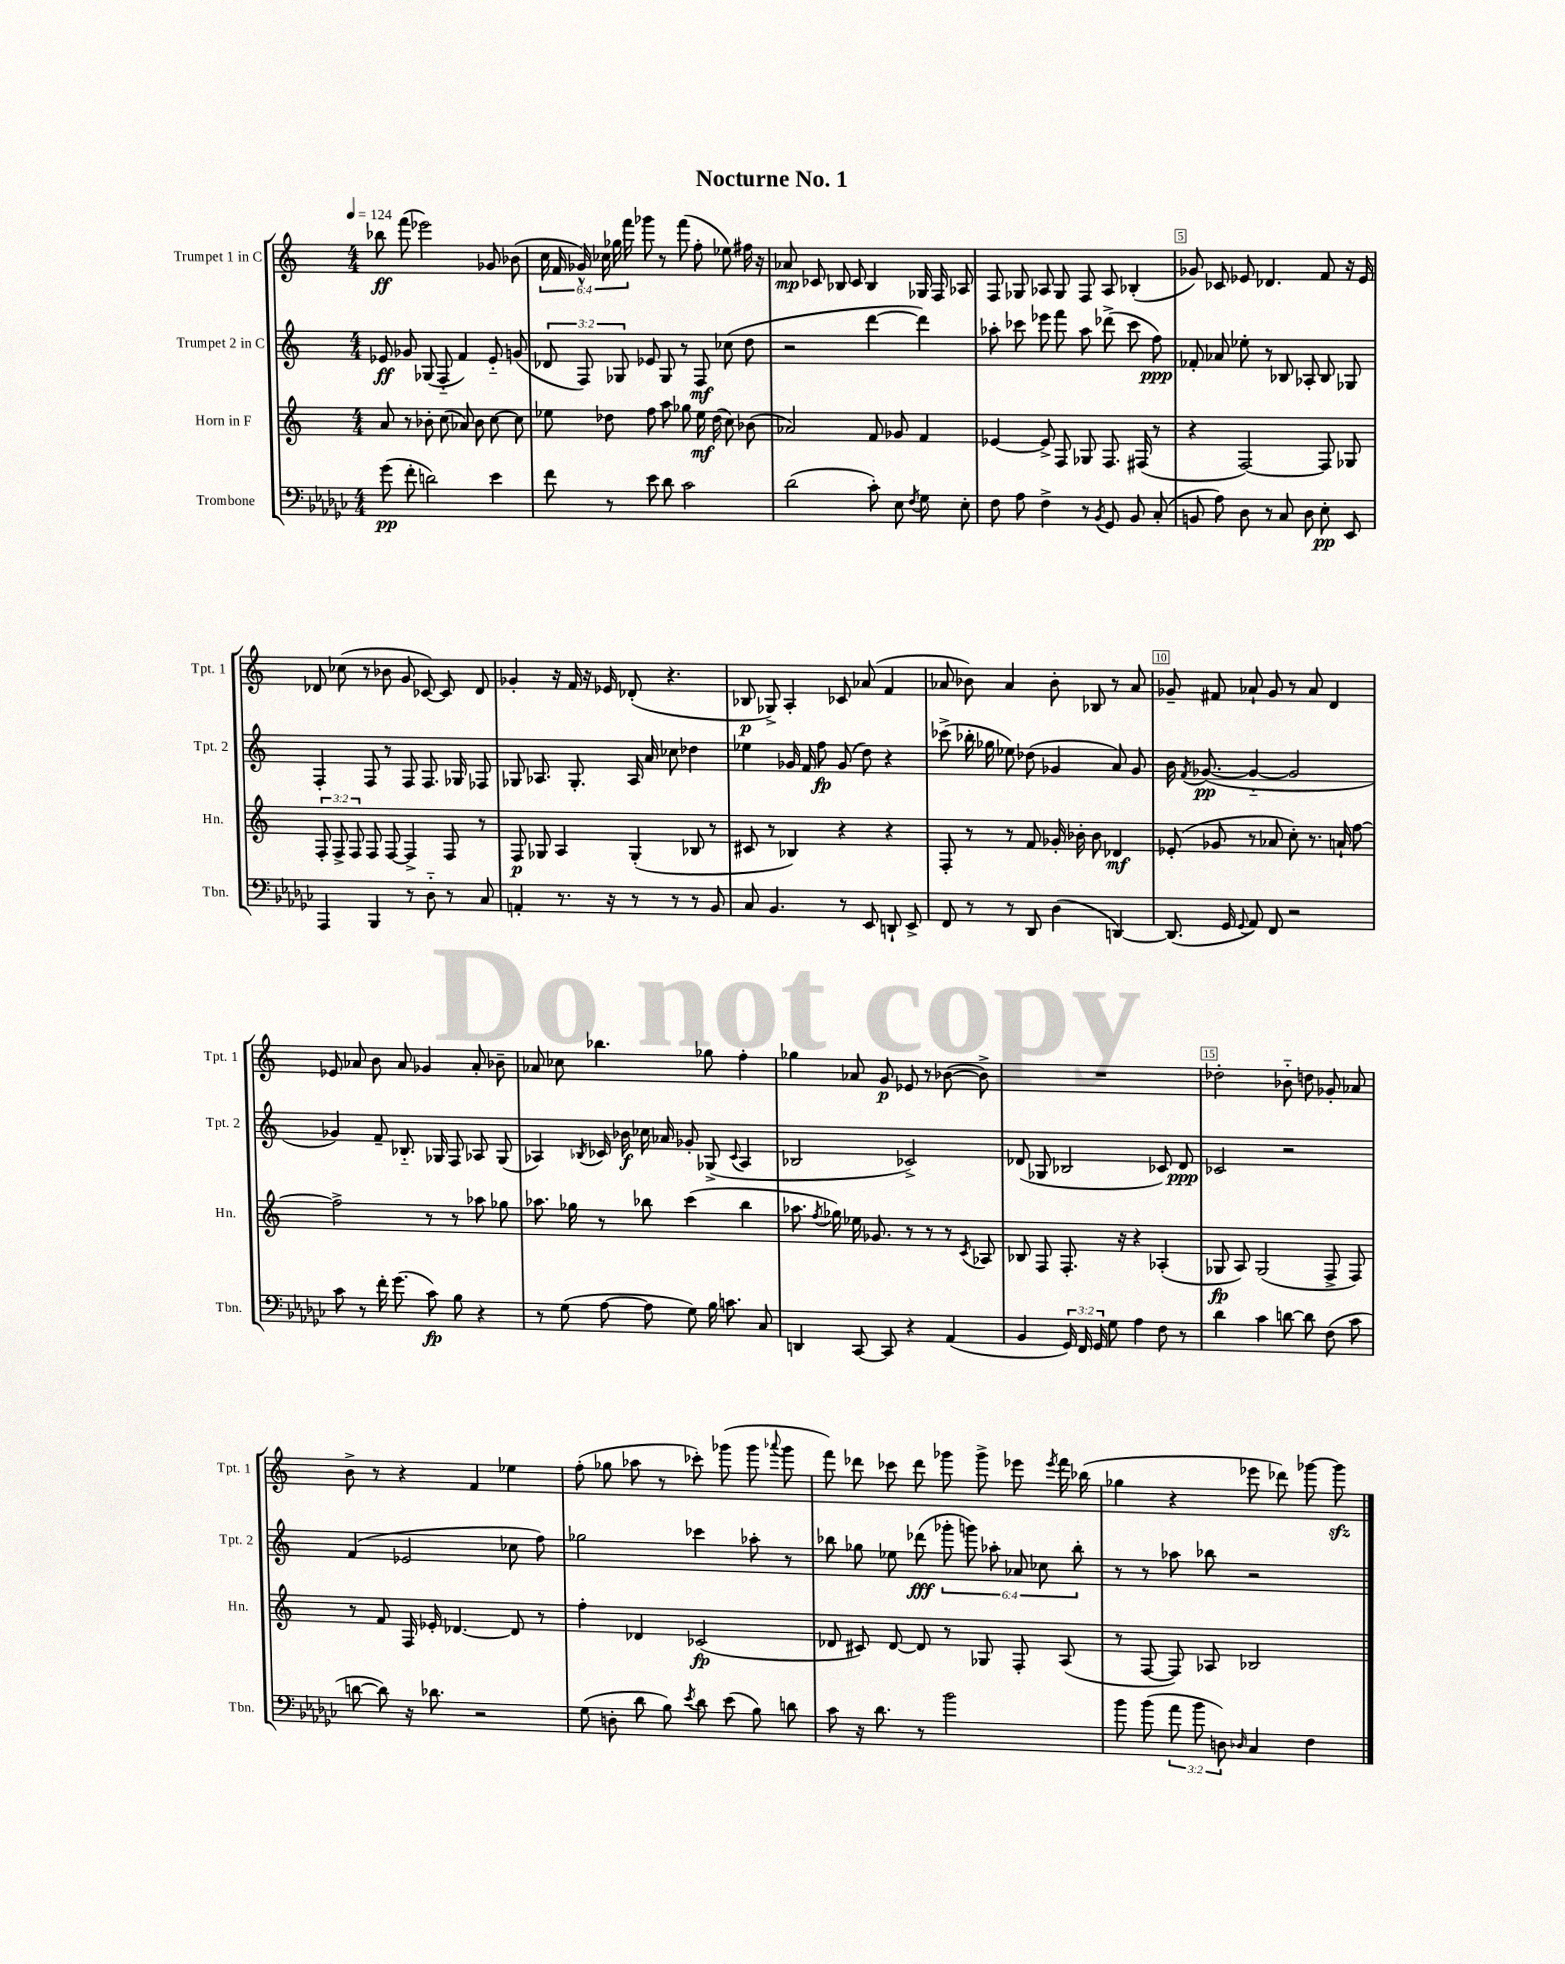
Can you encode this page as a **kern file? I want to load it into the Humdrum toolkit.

**kern	**dynam	**kern	**dynam	**kern	**dynam	**kern	**dynam
*part4	*part4	*part3	*part3	*part2	*part2	*part1	*part1
*staff4	*staff4	*staff3	*staff3	*staff2	*staff2	*staff1	*staff1
*I"Trombone	*	*I"Horn in F	*	*I"Trumpet 2 in C	*	*I"Trumpet 1 in C	*
*I'Tbn.	*	*I'Hn.	*	*I'Tpt. 2	*	*I'Tpt. 1	*
*clefF4	*	*clefG2	*	*clefG2	*	*clefG2	*
*k[b-e-a-d-g-c-]	*	*k[]	*	*k[]	*	*k[]	*
*M4/4	*	*M4/4	*	*M4/4	*	*M4/4	*
*MM124	*	*MM124	*	*MM124	*	*MM124	*
=1	=1	=1	=1	=1	=1	=1	=1
(8g-\	pp	8a/	.	8e-X/	ff	8bb-X\	ff
8f'\	.	8r	.	8g-X/	.	(8fff\	.
2dn\)	.	8b-X'\	.	(8G-X/	.	2eee-X\)	.
.	.	(8cc\	.	8F/	.	.	.
.	.	8a-X/)	.	4f/)	.	.	.
.	.	8b-\	.	.	.	.	.
4e-\	.	[8cc\	.	8e-/	.	8g-X/	.
.	.	8cc\]	.	(8gn/	.	(8b-X\	.
=2	=2	=2	=2	=2	=2	=2	=2
8f\	.	8ee-X\	.	12d-X/	.	24cc\	.
.	.	.	.	.	.	24f/	.
.	.	.	.	12F/)	.	24g-X^^/)	.
8r	.	8dd-X\	.	.	.	24cc-X\	.
.	.	.	.	12G-X/	.	24gg-X\	.
.	.	.	.	.	.	24fff\	.
8e-\	.	8ff\	.	8e-X/	.	8ggg-X\	.
8d-\	.	8aa\	.	8G-/	.	8r	.
2c-\	.	8gg-X\	.	8r	.	(8fff\	.
.	.	16ee-\	mf	8F/	mf	8ff'\	.
.	.	(16dd-\	.	.	.	.	.
.	.	8cc\)	.	(8cc-X\	.	8ee-X\)	.
.	.	(8b-X\	.	8dd\	.	16ff#X\	.
.	.	.	.	.	.	16r	.
=3	=3	=3	=3	=3	=3	=3	=3
(2d-\	.	2a-X/)	.	2r	.	8a-X/	mp
.	.	.	.	.	.	8c-X/	.
.	.	.	.	.	.	8B-X/	.
.	.	.	.	.	.	8c-/	.
8c-'\)	.	8f/	.	[4ddd\	.	4B-/	.
8E-\	.	8g-X/	.	.	.	.	.
8qF/	.	.	.	.	.	.	.
8G-\	.	4f/	.	4ddd\])	.	16G-X/	.
.	.	.	.	.	.	16F/	.
8E-'\	.	.	.	.	.	8A-X/	.
=4	=4	=4	=4	=4	=4	=4	=4
8F\	.	[4e-X/	.	8aa-X'\	.	8F/	.
8A-\	.	.	.	8ccc-X\	.	8G-X/	.
4F^\	.	8e-^/]	.	8eee-X\	.	8A-X/	.
.	.	8F/	.	8fff\	.	8G-/	.
8r	.	8G-X/	.	8aa-\	.	8F/	.
8qBB-/	.	.	.	.	.	.	.
8GG-/	.	8.F/	.	(8ddd-X^\	.	8A-/	.
8BB-/	.	.	.	8ccc-\	.	(4B-X'/	.
.	.	(16F#X/	.	.	.	.	.
(8C-'/	.	8r	.	8ff\)	ppp	.	.
=5	=5	=5	=5	=5	=5	=5	=5
8BBn/	.	4r	.	8f-X'/	.	8g-X/)	.
8A-\)	.	.	.	8a-X/	.	8c-X/	.
8D-\	.	[2F/)	.	8ee-X'\	.	8e-X/	.
8r	.	.	.	8r	.	4.d-X/	.
8C-/	.	.	.	8B-X/	.	.	.
8D-\	.	.	.	8A-X'/	.	.	.
8E-'\	pp	8F/]	.	8B-/	.	8f/	.
8EE-/	.	8G-X/	.	8G-X/	.	16r	.
.	.	.	.	.	.	16e-/	.
!!LO:LB:g=z
=6	=6	=6	=6	=6	=6	=6	=6
4AAA-/	.	12F'/	.	4F'/	.	8d-X/	.
.	.	12F^/	.	.	.	.	.
.	.	.	.	.	.	(8cc-X\	.
.	.	12F/	.	.	.	.	.
4BBB-/	.	8F/	.	8F/	.	8r	.
.	.	[8F/	.	8r	.	8b-X\	.
8r	.	4F^/]	.	8F/	.	8g/	.
8D-\	.	.	.	8.F/	.	[8c-X/)	.
8r	.	8F/	.	.	.	8c-/]	.
.	.	.	.	16G-X/	.	.	.
8C-/	.	8r	.	8F-X/	.	8d-/	.
=7	=7	=7	=7	=7	=7	=7	=7
4AAn'/	.	8F/	p	8G-X/	.	4g-X'/	.
.	.	8G-X/	.	8.A-X/	.	.	.
8.r	.	4A/	.	.	.	16r	.
.	.	.	.	8.G-'/	.	16f/	.
.	.	.	.	.	.	16r	.
16r	.	.	.	.	.	16e-X/	.
8r	.	(4G-'/	.	16A-/	.	(8d-X'/	.
.	.	.	.	16a/	.	.	.
8r	.	.	.	8cc-X\	.	4.r	.
8r	.	8B-X/	.	4dd-X\	.	.	.
8BB-/	.	8r	.	.	.	.	.
=8	=8	=8	=8	=8	=8	=8	=8
8C-/	.	8c#X/	.	4ee-X\	.	8B-X/	p
4.BB-/	.	8r	.	.	.	8G-X^/)	.
.	.	4B-X/)	.	16g-X/	.	4A'/	.
.	.	.	.	16f/	.	.	.
.	.	.	.	8ff\	fp	.	.
8r	.	4r	.	(8g-/	.	8c-X/	.
8EE-/	.	.	.	8dd\)	.	(8a-X/	.
8DDn`/	.	4r	.	4r	.	4f/	.
8EE-^/	.	.	.	.	.	.	.
=9	=9	=9	=9	=9	=9	=9	=9
8FF/	.	8F'/	.	(8ccc-X^\	.	8a-X/	.
8r	.	8r	.	16bb-X'\	.	8b-X\)	.
.	.	.	.	16gg-X\	.	.	.
8r	.	8r	.	8ee-X\)	.	4a-/	.
8DD-/	.	8f/	.	(8dd-X\	.	.	.
(4D-\	.	16g-X'/	.	4g-X/	.	8b-'\	.
.	.	16b-X'\	.	.	.	.	.
.	.	8b-\	.	.	.	8B-X/	.
[4DDn/)	.	4d-X/	mf	8a/)	.	8r	.
.	.	.	.	8g-/	.	8a-/	.
=10	=10	=10	=10	=10	=10	=10	=10
(8.DD/]	.	(8e-X'/	.	16b\	.	8g-X~/	.
.	.	.	.	8qf/	.	.	.
.	.	.	.	([8.g-X/	pp	.	.
.	.	8g-X/	.	.	.	8f#X/	.
16GG-/	.	.	.	.	.	.	.
8qqGG-/	.	.	.	.	.	.	.
8AA-/)	.	8r	.	4g-/_	.	8a-X`/	.
8FF/	.	8a-X/	.	.	.	8g-/	.
2r	.	8cc'\)	.	2g-/]	.	8r	.
.	.	8.r	.	.	.	8a-/	.
.	.	.	.	.	.	4d/	.
.	.	16an`/	.	.	.	.	.
.	.	[8ff\	.	.	.	.	.
!!LO:LB:g=z
=11	=11	=11	=11	=11	=11	=11	=11
8c-\	.	2ff^\]	.	4g-X/)	.	8e-X/	.
8r	.	.	.	.	.	8a-X/	.
16f'\	.	.	.	8f~/	.	8b\	.
(8.g-\	.	.	.	.	.	.	.
.	.	.	.	8.B-X/	.	8a-/	.
8c-\)	fp	8r	.	.	.	4g-X/	.
.	.	.	.	16G-X/	.	.	.
8B-\	.	8r	.	8F/	.	.	.
4r	.	8aa-X\	.	8A-X/	.	8a-'/	.
.	.	8gg-X\	.	(8G-/	.	8b-X~\	.
=12	=12	=12	=12	=12	=12	=12	=12
8r	.	8.aa-X\	.	4A-X/)	.	8a-X/	.
(8G-\	.	.	.	.	.	8cc-X\	.
.	.	16gg-X\	.	.	.	.	.
.	.	.	.	8qB-X/	.	.	.
[8A-\	.	8r	.	16c-X/	.	4.bb-X\	.
.	.	.	.	16b-X\	f	.	.
8A-\]	.	8bb-X\	.	16cc-X\	.	.	.
.	.	.	.	16a-X/	.	.	.
8G-\)	.	(4ccc\	.	8g-X'/	.	.	.
16B-\	.	.	.	(8G-X^/	.	8gg-X\	.
8.cn\	.	.	.	.	.	.	.
.	.	.	.	8qqc-/	.	.	.
.	.	4bb-\	.	4A-/	.	4ff'\	.
8C-/	.	.	.	.	.	.	.
=13	=13	=13	=13	=13	=13	=13	=13
4DDn/	.	8.aa-X\	.	2B-X/	.	4gg-X\	.
.	.	8qff/	.	.	.	.	.
.	.	16gg-X\)	.	.	.	.	.
[8CC-/	.	16ee-X\	.	.	.	8a-X/	.
.	.	8.g-X/	.	.	.	.	.
8CC-/]	.	.	.	.	.	8g/	p
4r	.	8r	.	2c-X^/)	.	8e-X/	.
.	.	8r	.	.	.	8r	.
(4AA-/	.	8r	.	.	.	([8b-X\	.
.	.	8qc/	.	.	.	.	.
.	.	8A-X/	.	.	.	8b-^\])	.
=14	=14	=14	=14	=14	=14	=14	=14
4BB-/	.	8B-X/	.	(8d-X/	.	1r	.
.	.	8F/	.	8G-X/	.	.	.
24GG-/)	.	8.F'/	.	2B-X/	.	.	.
24FF/	.	.	.	.	.	.	.
24GG-/	.	.	.	.	.	.	.
8G-\	.	.	.	.	.	.	.
.	.	16r	.	.	.	.	.
4A-\	.	4r	.	.	.	.	.
8F\	.	(4A-X'/	.	8c-X/)	.	.	.
8r	.	.	.	8d-/	ppp	.	.
=15	=15	=15	=15	=15	=15	=15	=15
4d-\	.	8G-X/	fp	2c-X/	.	2dd-X'\	.
.	.	8A/)	.	.	.	.	.
4c-\	.	(2G-/	.	.	.	.	.
[8dn\	.	.	.	2r	.	8b-X\	.
8d\]	.	.	.	.	.	8ddn\	.
(8F\	.	8F^/	.	.	.	8g-X'/	.
8c-\	.	8F/)	.	.	.	8a-X/	.
!!LO:LB:g=z
=16	=16	=16	=16	=16	=16	=16	=16
[8dn\	.	8r	.	(4f/	.	8b^\	.
8d\])	.	8f/	.	.	.	8r	.
16r	.	16F/	.	2e-X/	.	4r	.
8.d-X\	.	16e-X'/	.	.	.	.	.
.	.	[4.d-X/	.	.	.	.	.
2r	.	.	.	.	.	4f/	.
.	.	8d-/]	.	8cc-X\	.	4ee-X\	.
.	.	8r	.	8ff\)	.	.	.
=17	=17	=17	=17	=17	=17	=17	=17
(8G-\	.	4ff'\	.	2gg-X\	.	(8ff'\	.
8Dn'\	.	.	.	.	.	8gg-X\	.
8d-\	.	4d-X/	.	.	.	8aa-X\	.
8B-\)	.	.	.	.	.	8r	.
8qe-/	.	.	.	.	.	.	.
8d-\	.	(2c-X/	fp	4ccc-X\	.	8ccc-X'\)	.
(8e-\	.	.	.	.	.	(8ggg-X\	.
8B-\)	.	.	.	8aa-X'\	.	8ggg-\	.
.	.	.	.	.	.	8qqaaa-X/	.
8dn\	.	.	.	8r	.	8ggg-\	.
=18	=18	=18	=18	=18	=18	=18	=18
8c-\	.	8d-X/	.	8bb-X\	.	8fff\)	.
16r	.	8c#X/)	.	8gg-X\	.	8ddd-X\	.
8.d-\	.	.	.	.	.	.	.
.	.	[8d-/	.	8ee-X\	.	8ccc-X\	.
8r	.	8d-/]	.	(8ddd-X\	fff	8ddd-\	.
2b-\	.	8r	.	12ggg-X'\	.	8ggg-X\	.
.	.	.	.	12gggn\)	.	.	.
.	.	8G-X/	.	.	.	8ggg-^\	.
.	.	.	.	12aa-X'\	.	.	.
.	.	8F'/	.	12a-X/	.	8eee-X\	.
.	.	.	.	12cc-X\	.	.	.
.	.	.	.	.	.	8qeee-/	.
.	.	(8A/	.	.	.	16fff\	.
.	.	.	.	12bb-'\	.	.	.
.	.	.	.	.	.	(16bb-X\	.
=19	=19	=19	=19	=19	=19	=19	=19
8b-\	.	8r	.	8r	.	4gg-X\	.
(8b-\	.	[8F/	.	8r	.	.	.
12a-\	.	8F/])	.	8aa-X\	.	4r	.
12b-\	.	.	.	.	.	.	.
.	.	8A-X/	.	8bb-X\	.	.	.
12Dn\)	.	.	.	.	.	.	.
16qqD-X/	.	.	.	.	.	.	.
4C-/	.	2B-X/	.	2r	.	8eee-X\	.
.	.	.	.	.	.	8ddd-X\)	.
4F\	.	.	.	.	.	[8ggg-X\	.
.	.	.	.	.	.	8ggg-zz\]	.
==	==	==	==	==	==	==	==
*-	*-	*-	*-	*-	*-	*-	*-
